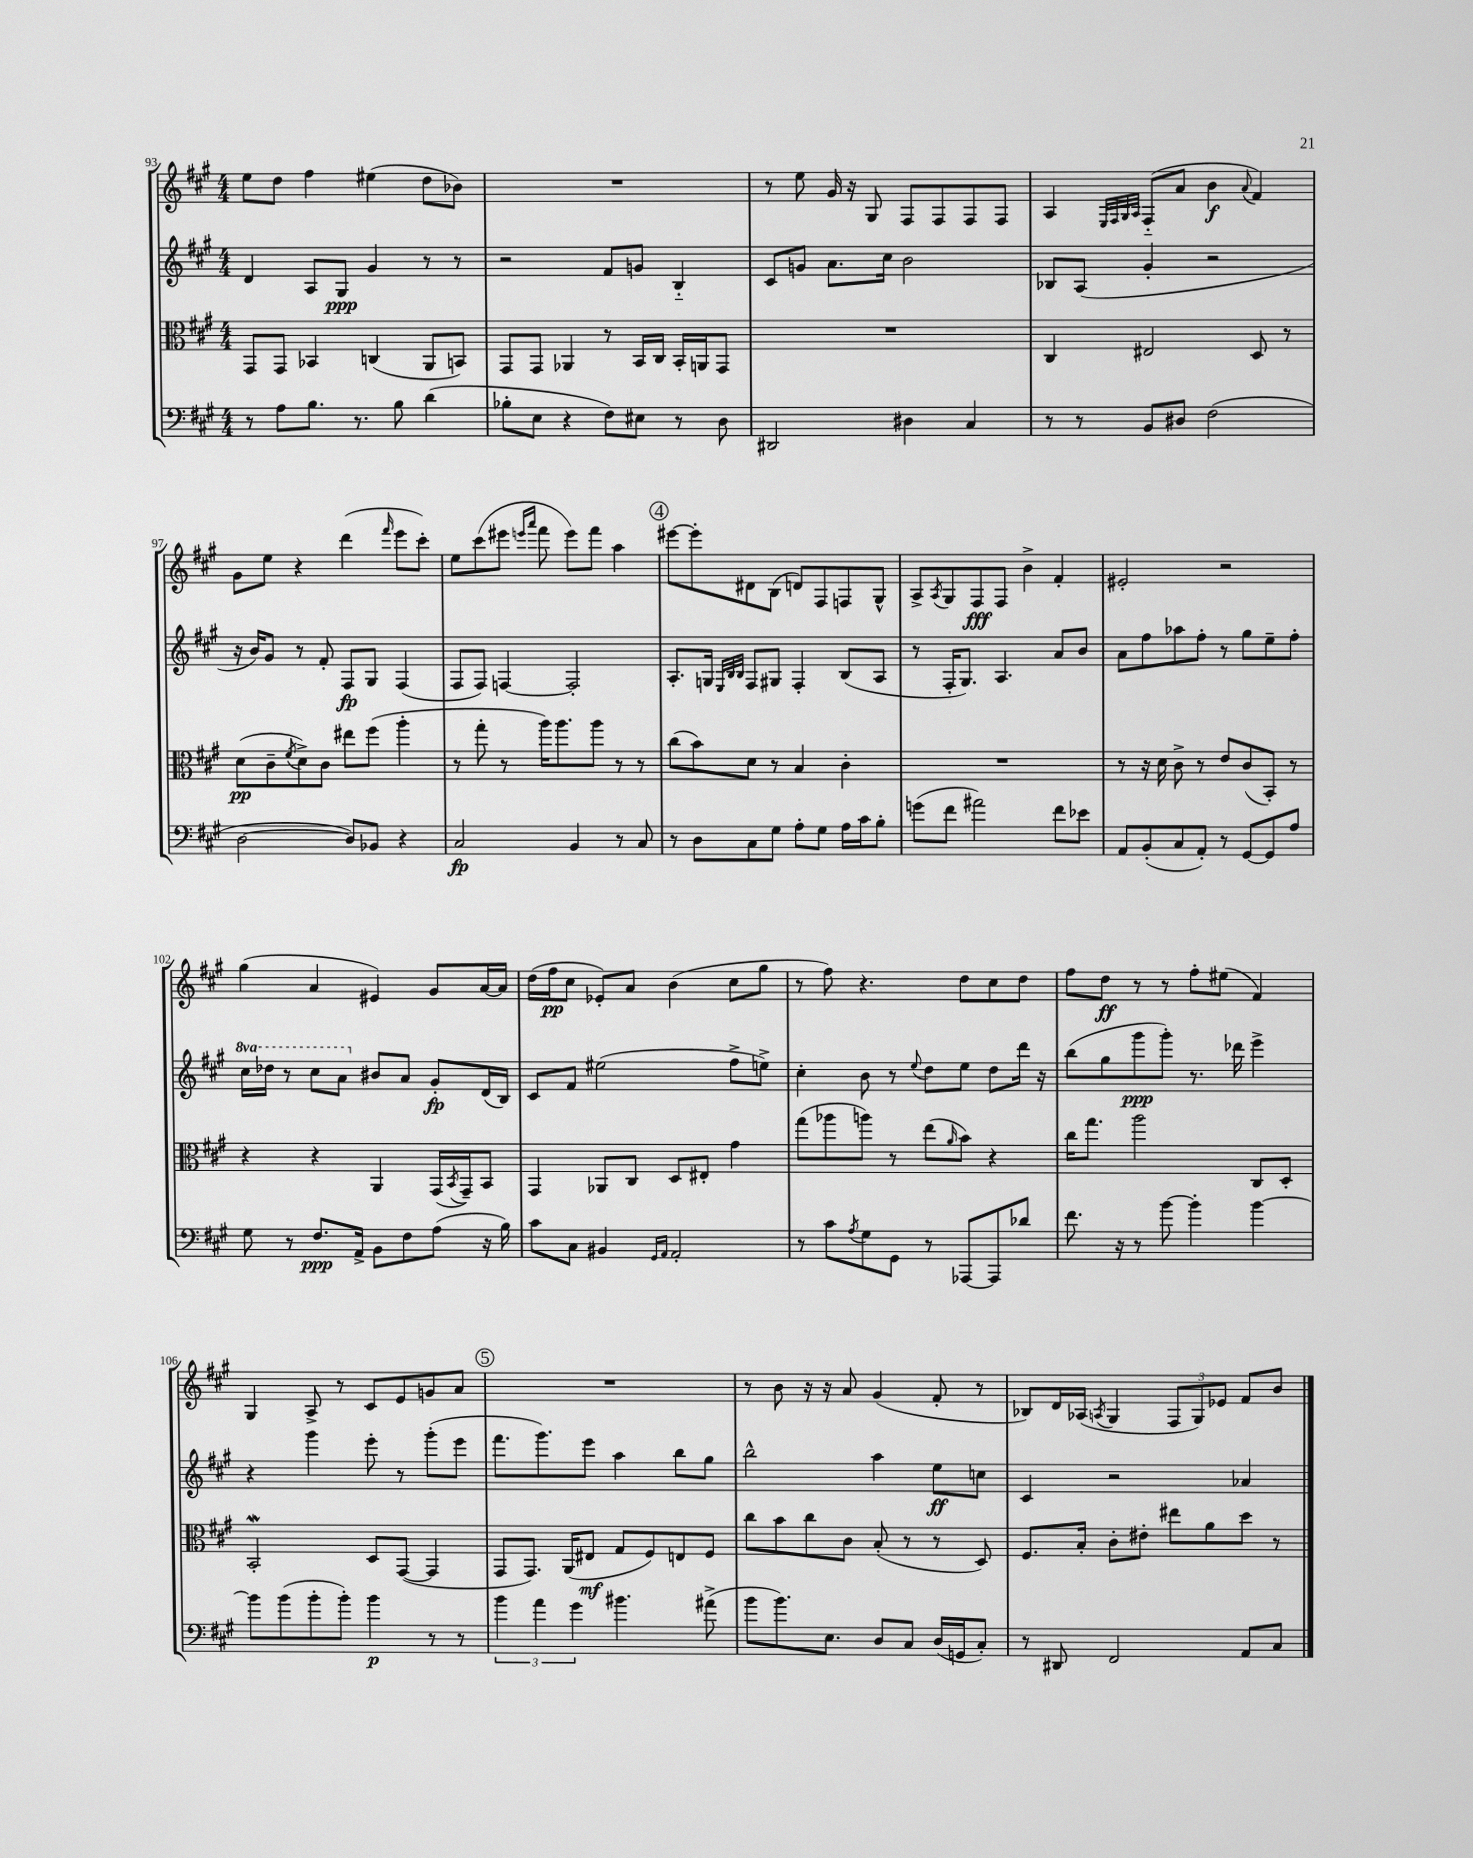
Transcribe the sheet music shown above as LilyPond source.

<<
\new StaffGroup <<
\new Staff = "s0" {
    \clef treble \key a \major \numericTimeSignature \time 4/4
    e''8 d''8 fis''4 eis''4( d''8 bes'8) |
    R1 |
    r8 e''8 gis'16 r16 gis8 fis8 fis8 fis8 fis8 |
    a4 \grace { e32 fis32 gis32 a32 } fis8-_( a'8 b'4\f \appoggiatura { a'8 } fis'4) |
    gis'8 e''8 r4 d'''4( \grace { fis'''16 } e'''8 cis'''8-.) |
    e''8 cis'''8( eis'''8 \grace { e'''16 a'''16 } fis'''8 e'''8) fis'''8 a''4 |
    \mark \markup { \circle "4" } eis'''8~ eis'''8-. dis'8 b8( d'8) fis8 f8 gis8-^ |
    a8-> \acciaccatura { a8 } gis8 fis8\fff fis8 b'4-> fis'4-. |
    eis'2-. r2 |
    gis''4( a'4 eis'4) gis'8 a'16~ a'16 |
    d''16( fis''16\pp cis''8 ees'8-.) a'8 b'4( cis''8 gis''8 |
    r8 fis''8) r4. d''8 cis''8 d''8 |
    fis''8 d''8\ff r8 r8 fis''8-. eis''8( fis'4) |
    gis4 a8-> r8 cis'8 e'8 g'8 a'8 |
    \mark \markup { \circle "5" } R1 |
    r8 b'8 r16 r16 a'8 gis'4( fis'8-. r8 |
    bes8) d'16 aes16( \acciaccatura { a8 } gis4 \tuplet 3/2 { fis8 gis8) ees'8 } fis'8 b'8 \bar "|." |
}
\new Staff = "s1" {
    \clef treble \key a \major \numericTimeSignature \time 4/4 \set Staff.ottavationMarkups = #ottavation-simple-ordinals
    d'4 a8 gis8\ppp gis'4 r8 r8 |
    r2 fis'8 g'8 b4-_ |
    cis'8 g'8 a'8. cis''16 b'2 |
    bes8 a8( gis'4-. r2 |
    r16 b'16) gis'8 r8 fis'8-. fis8\fp gis8 fis4( |
    fis8 fis8) f4~ f2-. |
    \mark \markup { \circle "4" } a8.-. g16 \grace { e32 b32 b32 } fis8 gis8 fis4-. b8( a8 |
    r8 fis16-. gis8.) a4. a'8 b'8 |
    a'8 fis''8 aes''8 fis''8-. r8 gis''8 e''8-- fis''8-. |
    \ottava #1 cis'''16 des'''16 r8 cis'''8 a''8 \ottava #0 bis'8 a'8 gis'8-.\fp d'16( b16) |
    cis'8 fis'8 eis''2( fis''8-> e''8->) |
    cis''4-. b'8 r8 \appoggiatura { e''8 } d''8 e''8 d''8 d'''16 r16 |
    b''8( gis''8 gis'''8\ppp gis'''8-.) r8. des'''16 e'''4-> |
    r4 gis'''4 e'''8-. r8 gis'''8-.( e'''8 |
    \mark \markup { \circle "5" } fis'''8. gis'''8.) e'''8 a''4 b''8 gis''8 |
    b''2-^ a''4 e''8\ff c''8 |
    cis'4 r2 aes'4 \bar "|." |
}
\new Staff = "s2" {
    \clef alto \key a \major \numericTimeSignature \time 4/4
    gis,8 gis,8 bes,4 c4( a,8 b,8) |
    gis,8 gis,8 aes,4 r8 b,16 cis16 b,16-. a,16 gis,8 |
    R1 |
    cis4 eis2 d8 r8 |
    d'8\pp( cis'8-- \acciaccatura { fis'8 } d'8->) cis'8 eis''8 fis''8( a''4-. |
    r8 gis''8-. r8 a''16) a''8. a''8 r8 r8 |
    \mark \markup { \circle "4" } cis''8( b'8) d'8 r8 b4 cis'4-. |
    R1 |
    r8 r16 d'16 cis'8-> r8 e'8 cis'8( b,8-.) r8 |
    r4 r4 a,4 gis,16( \acciaccatura { b,8 } gis,16--) b,8 |
    gis,4 aes,8 cis8 d8 eis8-. gis'4 |
    gis''8( aes''8 a''8) r8 e''8( \grace { a'16 } b'8) r4 |
    cis''16 gis''8. a''2 cis8 d8-. |
    b,2-.\mordent d8 gis,8~( gis,4 |
    \mark \markup { \circle "5" } gis,8 gis,8.) a,16( eis8\mf gis8 fis8) e8 fis8 |
    cis''8 b'8 cis''8 cis'8 b8-.( r8 r8 d8) |
    fis8. b16-. cis'8-. eis'8-. eis''8 a'8 d''8 r8 \bar "|." |
}
\new Staff = "s3" {
    \clef bass \key a \major \numericTimeSignature \time 4/4
    r8 a8 b8. r8. b8 d'4( |
    bes8-. e8 r4 fis8) eis8 r8 d8 |
    dis,2 dis4 cis4 |
    r8 r8 b,8 dis8 fis2( |
    d2~ d8) bes,8 r4 |
    cis2\fp b,4 r8 cis8 |
    \mark \markup { \circle "4" } r8 d8 cis8 gis8 a8-. gis8 a16 cis'16 b8-. |
    g'8( fis'8 ais'2) fis'8 ees'8 |
    a,8 b,8-.( cis8 a,8-.) r8 gis,8~ gis,8 a8 |
    gis8 r8 fis8.\ppp a,16-> b,8 fis8 a8( r16 b16) |
    cis'8 cis8 bis,4 \grace { gis,16 a,16 } a,2-. |
    r8 cis'8 \acciaccatura { a8 } gis8 gis,8 r8 aes,,8~ aes,,8 des'8 |
    fis'8. r16 r8 b'8~ b'4-. b'4~ |
    b'8 b'8( b'8-. b'8-.) b'4\p r8 r8 |
    \mark \markup { \circle "5" } \tuplet 3/2 { b'4 a'4 gis'4 } bis'4. ais'8->( |
    b'8 b'8.) e8. d8 cis8 d16( g,16 cis8-.) |
    r8 dis,8 fis,2 a,8 cis8 \bar "|." |
}
>>
>>
\layout { \context { \Score currentBarNumber = #93 } }
